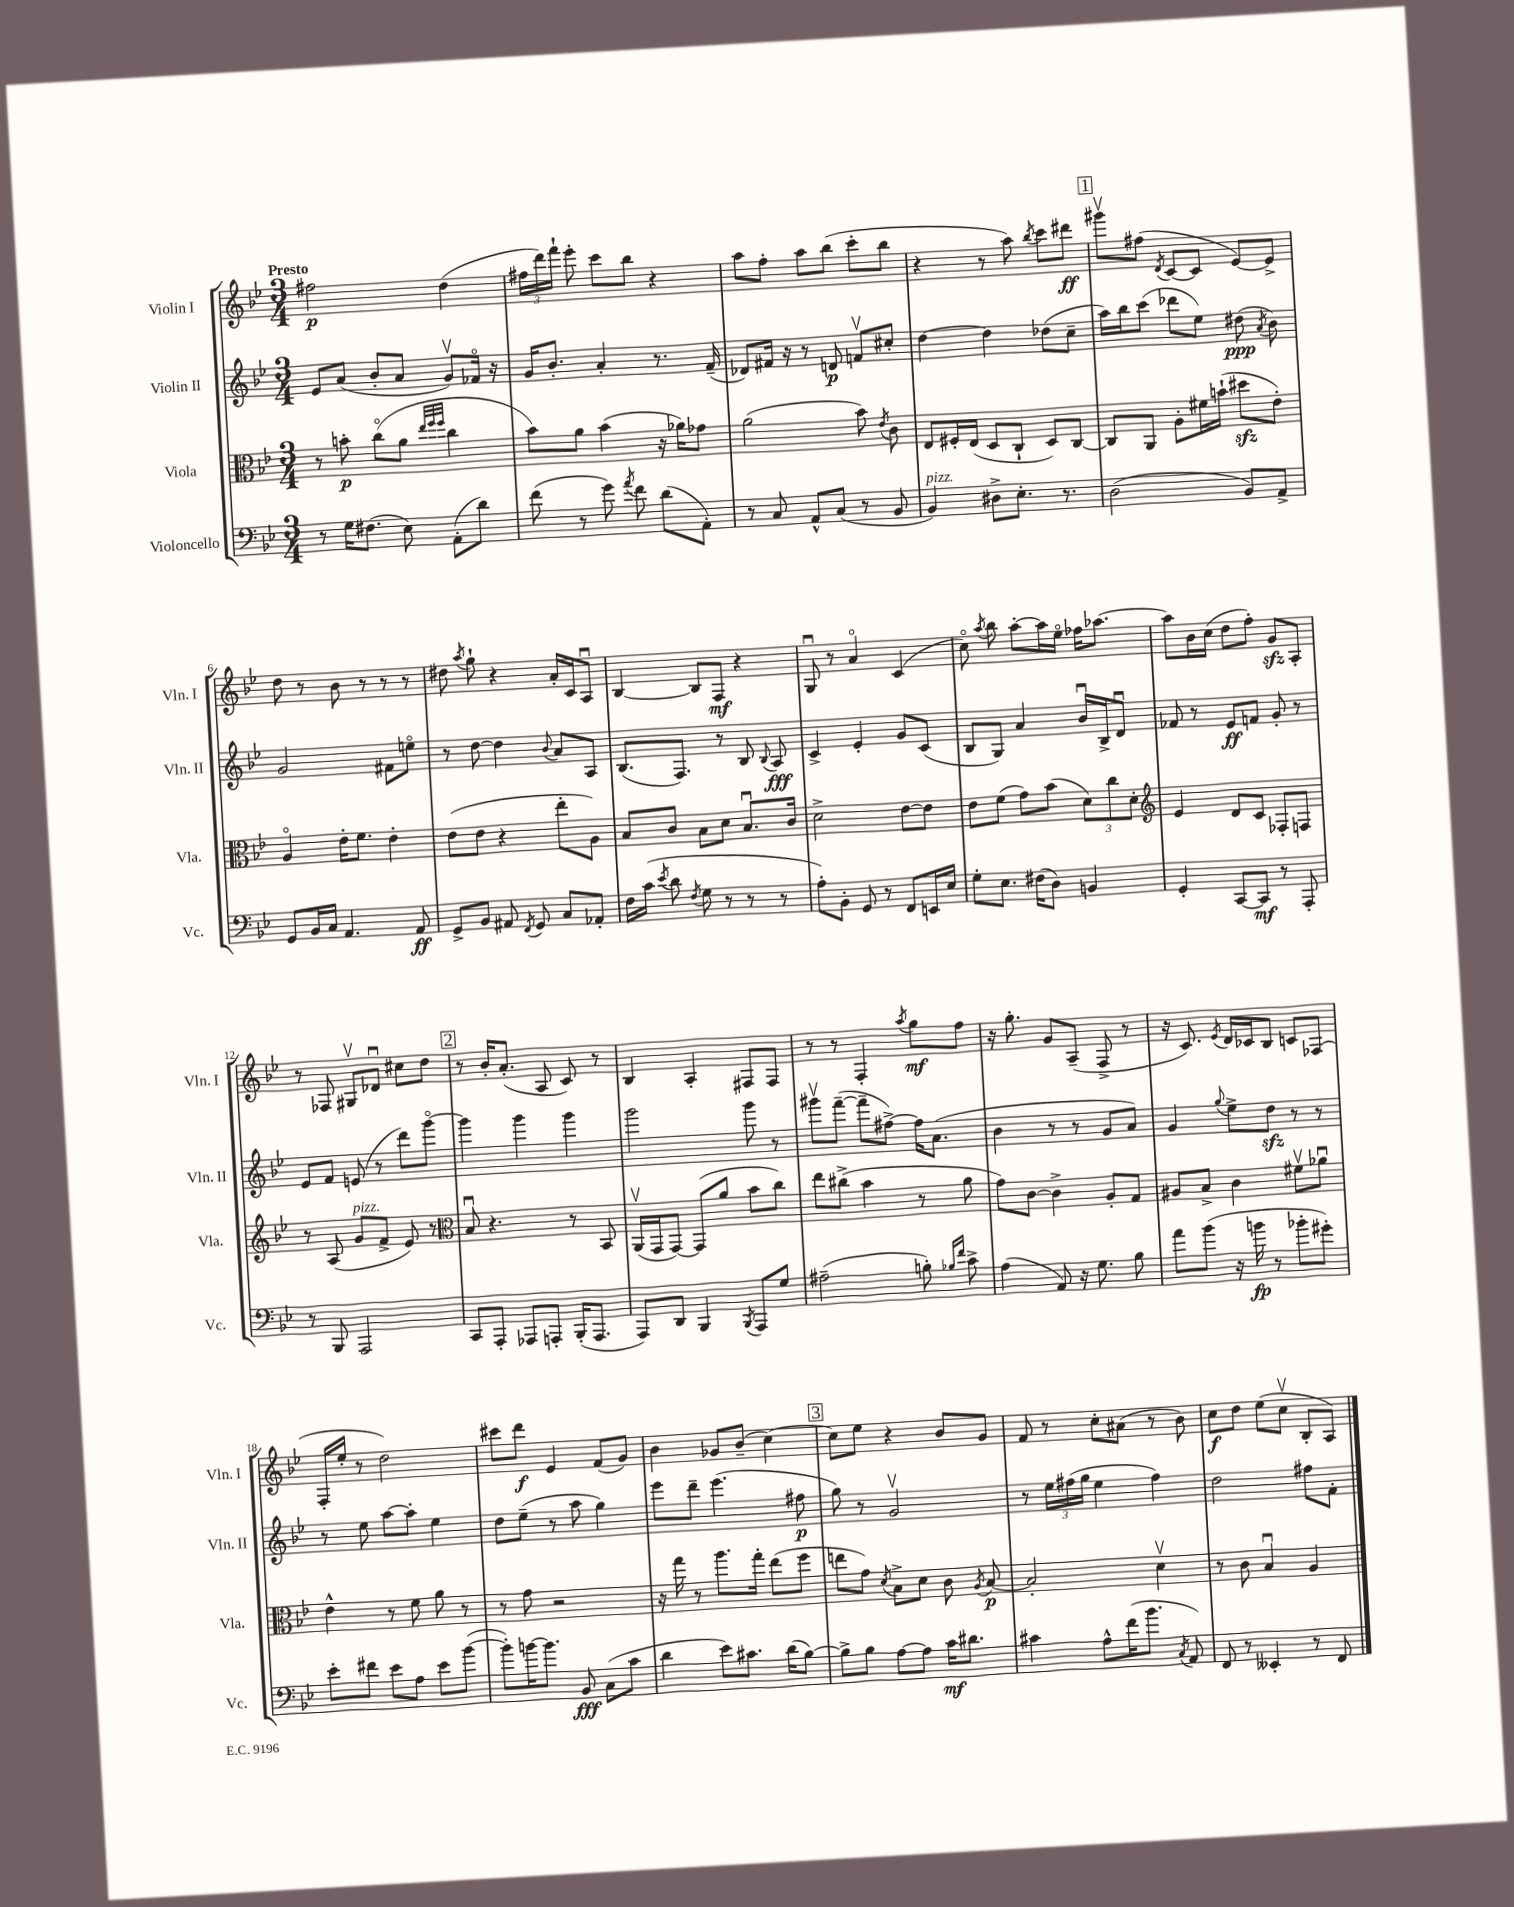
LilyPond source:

<<
\new StaffGroup <<
\new Staff = "s0" \with { instrumentName = "Violin I" shortInstrumentName = "Vln. I" } {
    \clef treble \key bes \major \numericTimeSignature \time 3/4 \tempo "Presto"
    \autoBeamOff fis''2\p d''4( |
    \tuplet 3/2 { fis''16[ d'''16) f'''16]-! } ees'''8-. c'''8[ bes''8] r4 |
    a''8[ f''8]-. a''8[ bes''8]( c'''8[-. bes''8] |
    r4 r8 a''8) \acciaccatura { bes''8 } c'''8[ dis'''8]\ff |
    \mark \markup { \box "1" } gis'''8[\upbow fis''8]( \acciaccatura { d'8 } c'8[~ c'8] ees'8[~) ees'8]-> |
    d''8 r8 bes'8 r8 r8 r8 |
    dis''8 \acciaccatura { a''8 } g''8-! r4 a'16[-. c'16 a8]\downbow |
    bes4~ bes8[ f8]\mf r4 |
    g8\downbow r8 a'4\flageolet c'4( |
    c''8\flageolet) \acciaccatura { a''8 } bes''8 a''8[~-. a''16 ees''16]\flageolet fes''16[ aes''8.]~ |
    aes''8[ bes'16 c''16]( d''8[ f''8]-.) g'8[\sfz a8]-. |
    r8 fes8 gis8[\upbow des'8]\downbow cis''8[ d''8] |
    \mark \markup { \box "2" } r8 bes'16[-. a'8.]-.( a8 c'8) r8 |
    bes4 a4-. fis8[ fis8] |
    r8 r8 f4-. \acciaccatura { a''8 } g''8[\mf f''8] |
    r16 g''8.-. g'8[ a8]--( f8-> r8 |
    r16 c'8.) \acciaccatura { ees'8 } d'16[ ces'16 bes8] c'8[ fes8]( |
    f16[-. ees''16]-. r8 d''2) |
    cis'''8[ d'''8]\f ees'4 f'8[( g'8]) |
    bes'4 ges'8[ bes'8]--( c''4~) |
    \mark \markup { \box "3" } c''8[ ees''8] r4 bes'8[ g'8] |
    f'8 r8 c''8[-. ais'8]( r8 bes'8) |
    c''8[\f d''8] ees''8[( c''8]\upbow bes8[-. a8]) \bar "|." |
}
\new Staff = "s1" \with { instrumentName = "Violin II" shortInstrumentName = "Vln. II" } {
    \clef treble \key bes \major \numericTimeSignature \time 3/4
    \autoBeamOff ees'8[ a'8]( bes'8[-. a'8] g'8[\upbow) fes'16]\flageolet r16 |
    g'16[ bes'8.]-. a'4-. r8. f'16--( |
    des'8[) fis'16] r16 r8 d'8\p f'8[\upbow cis''8]-. |
    d''4~ d''4 des''8[( c''8]-- |
    \mark \markup { \box "1" } a''16[) bes''16 c'''8]( des'''8[ ees''8]) dis''8\ppp( \acciaccatura { a'8 } bes'8) |
    g'2 fis'8[ e''8]\flageolet |
    r8 d''8~ d''4 \appoggiatura { bes'8 } a'8[ a8] |
    bes8.[( f8.]) r8 bes8 \appoggiatura { bes8 } a8\fff |
    c'4-> ees'4-. g'8[ c'8]( |
    bes8[ g8]) a'4 bes'16[\downbow bes16-> d'8]\downbow |
    fes'8 r8 ees'8[\ff f'8] g'8-. r8 |
    ees'8[ f'8] e'8( r8 d'''8[) g'''8]~\flageolet |
    \mark \markup { \box "2" } g'''4 g'''4 g'''4 |
    g'''2 g'''8 r8 |
    gis'''8[\upbow f'''8]~--( f'''8[-- fis''8]~->) fis''16[ a'8.]( |
    bes'4 r8 r8 g'8[ a'8]) |
    g'4 \appoggiatura { g''8 } ees''8[-> d''8]\sfz r8 r8 |
    r8 ees''8 a''8[~ a''8]-. ees''4 |
    d''8[ ees''8]--( r8 a''8 g''4) |
    ees'''8[ d'''8]-- ees'''4.( fis''8\p |
    \mark \markup { \box "3" } g''8) r8 g'2\upbow |
    r8 \tuplet 3/2 { ees''16[ fis''16( g''16] } ees''4 fis''4) |
    d''2 fis''8[ f'8]-. \bar "|." |
}
\new Staff = "s2" \with { instrumentName = "Viola" shortInstrumentName = "Vla." } {
    \clef alto \key bes \major \numericTimeSignature \time 3/4
    \autoBeamOff r8 b'8-.\p c''8[\flageolet( a'8] \grace { ees''32[ f''32 f''32] } c''4 |
    bes'8[) a'8] bes'4( r16 aes'16[) ges'8] |
    a'2( bes'8) \acciaccatura { ees'8 } c'8 |
    ees8[ fis16-. ees16]( d8[ c8]-! d8[) c8]~ |
    \mark \markup { \box "1" } c8[ a,8] a8[-. fis'16 b'16]-!( dis''8[\sfz ees'8]-.) |
    a4\flageolet ees'16[-. f'8.] ees'4-. |
    ees'8[( ees'8] r4 ees''8[-. a8]) |
    bes8[ c'8] bes8[ d'8] bes8.[\downbow c'16] |
    d'2-> ees'8[~ ees'8] |
    ees'8[ f'8]( g'8[) bes'8]( \tuplet 3/2 { d'8[) c''8 d'8]-. } |
    \clef treble ees'4 d'8[ c'8] fes8[-. f8] |
    r8 a8( g'8[^\markup { \italic "pizz." } f'8]-> ees'8) r8 |
    \mark \markup { \box "2" } \clef alto bes8\downbow r4. r8 bes,8 |
    a,16[\upbow( g,16 g,8]~) g,8[( a'8] bes'8[ c''8]) |
    ees''8[ cis''8]->( bes'4 r8 a'8 |
    g'8[) c'8]~ c'4-> a8[-. g8] |
    ais8[ bes8]-> c'4 fis'8[\upbow aes'8]\downbow |
    ees'4-^ r8 f'8 a'8 r8 |
    r8 g'8 r2 |
    r16 g''16 r8 a''8.[ g''16]-. ees''8[( f''8] |
    \mark \markup { \box "3" } e''8[ g'8]) \acciaccatura { d'8 } bes8[-> d'8] c'8 \acciaccatura { a8 } bes8~\p |
    bes2-. d'4\upbow |
    r8 c'8 bes4\downbow a4 \bar "|." |
}
\new Staff = "s3" \with { instrumentName = "Violoncello" shortInstrumentName = "Vc." } {
    \clef bass \key bes \major \numericTimeSignature \time 3/4
    \autoBeamOff r8 g16[ fis8.]( ees8) a,8[-.( d'8]) |
    f'8( r8 g'8) \acciaccatura { a'8 } f'8 d'8[( a,8]-.) |
    r8 c8 a,8[-^ c8]( r8 bes,8 |
    bes,4^\markup { \italic "pizz." }) dis8[-> ees8.]-. r8. |
    \mark \markup { \box "1" } d2( bes,8[) a,8]-> |
    g,8[ bes,16 c16] a,4. a,8\ff |
    g,8[-> bes,8] ais,8 \acciaccatura { f,8 } g,8 c8[ aes,8]-. |
    f16[ c'16]( \acciaccatura { ees'8 } d'8 \acciaccatura { f8 } g8 r8 r8 r8 |
    a8[-.) bes,8]-. g,8 r8 f,8[ e,16 ees16] |
    g8[-. ees8.] fis16[( d8]) b,4 |
    g,4-. c,8[~ c,8]\mf r8 a,,8-. |
    r8 bes,,8 a,,2 |
    \mark \markup { \box "2" } c,8[ a,,8]-. aes,,8[ a,,8]-. bes,,16[-.( a,,8.] |
    a,,8[) d,8] bes,,4 \acciaccatura { bes,,8 } a,,8[ g8] |
    ais2--( b8-.) \grace { bes16[ f'16] } c'8-> |
    a4( a,8) r16 g8. bes8 |
    a'8[ bes'8]( r16 b'16\fp r8 bes'8[-. gis'8]-.) |
    ees'8[-. fis'8] ees'8[ a8] ees'8[ bes'8]~( |
    bes'8[-.) b'16~ b'8.] bes,8\fff c8[( c'8] |
    d'4 ees'8[) cis'8.] d'16[( bes8]~) |
    \mark \markup { \box "3" } bes8[-> bes8] a8[~ a8] c'16[\mf dis'8.] |
    cis'4 a8[-^ f'16( bes'8.] \acciaccatura { c8 } a,8) |
    f,8 r8 eeses,4-. r8 f,8 \bar "|." |
}
>>
>>
